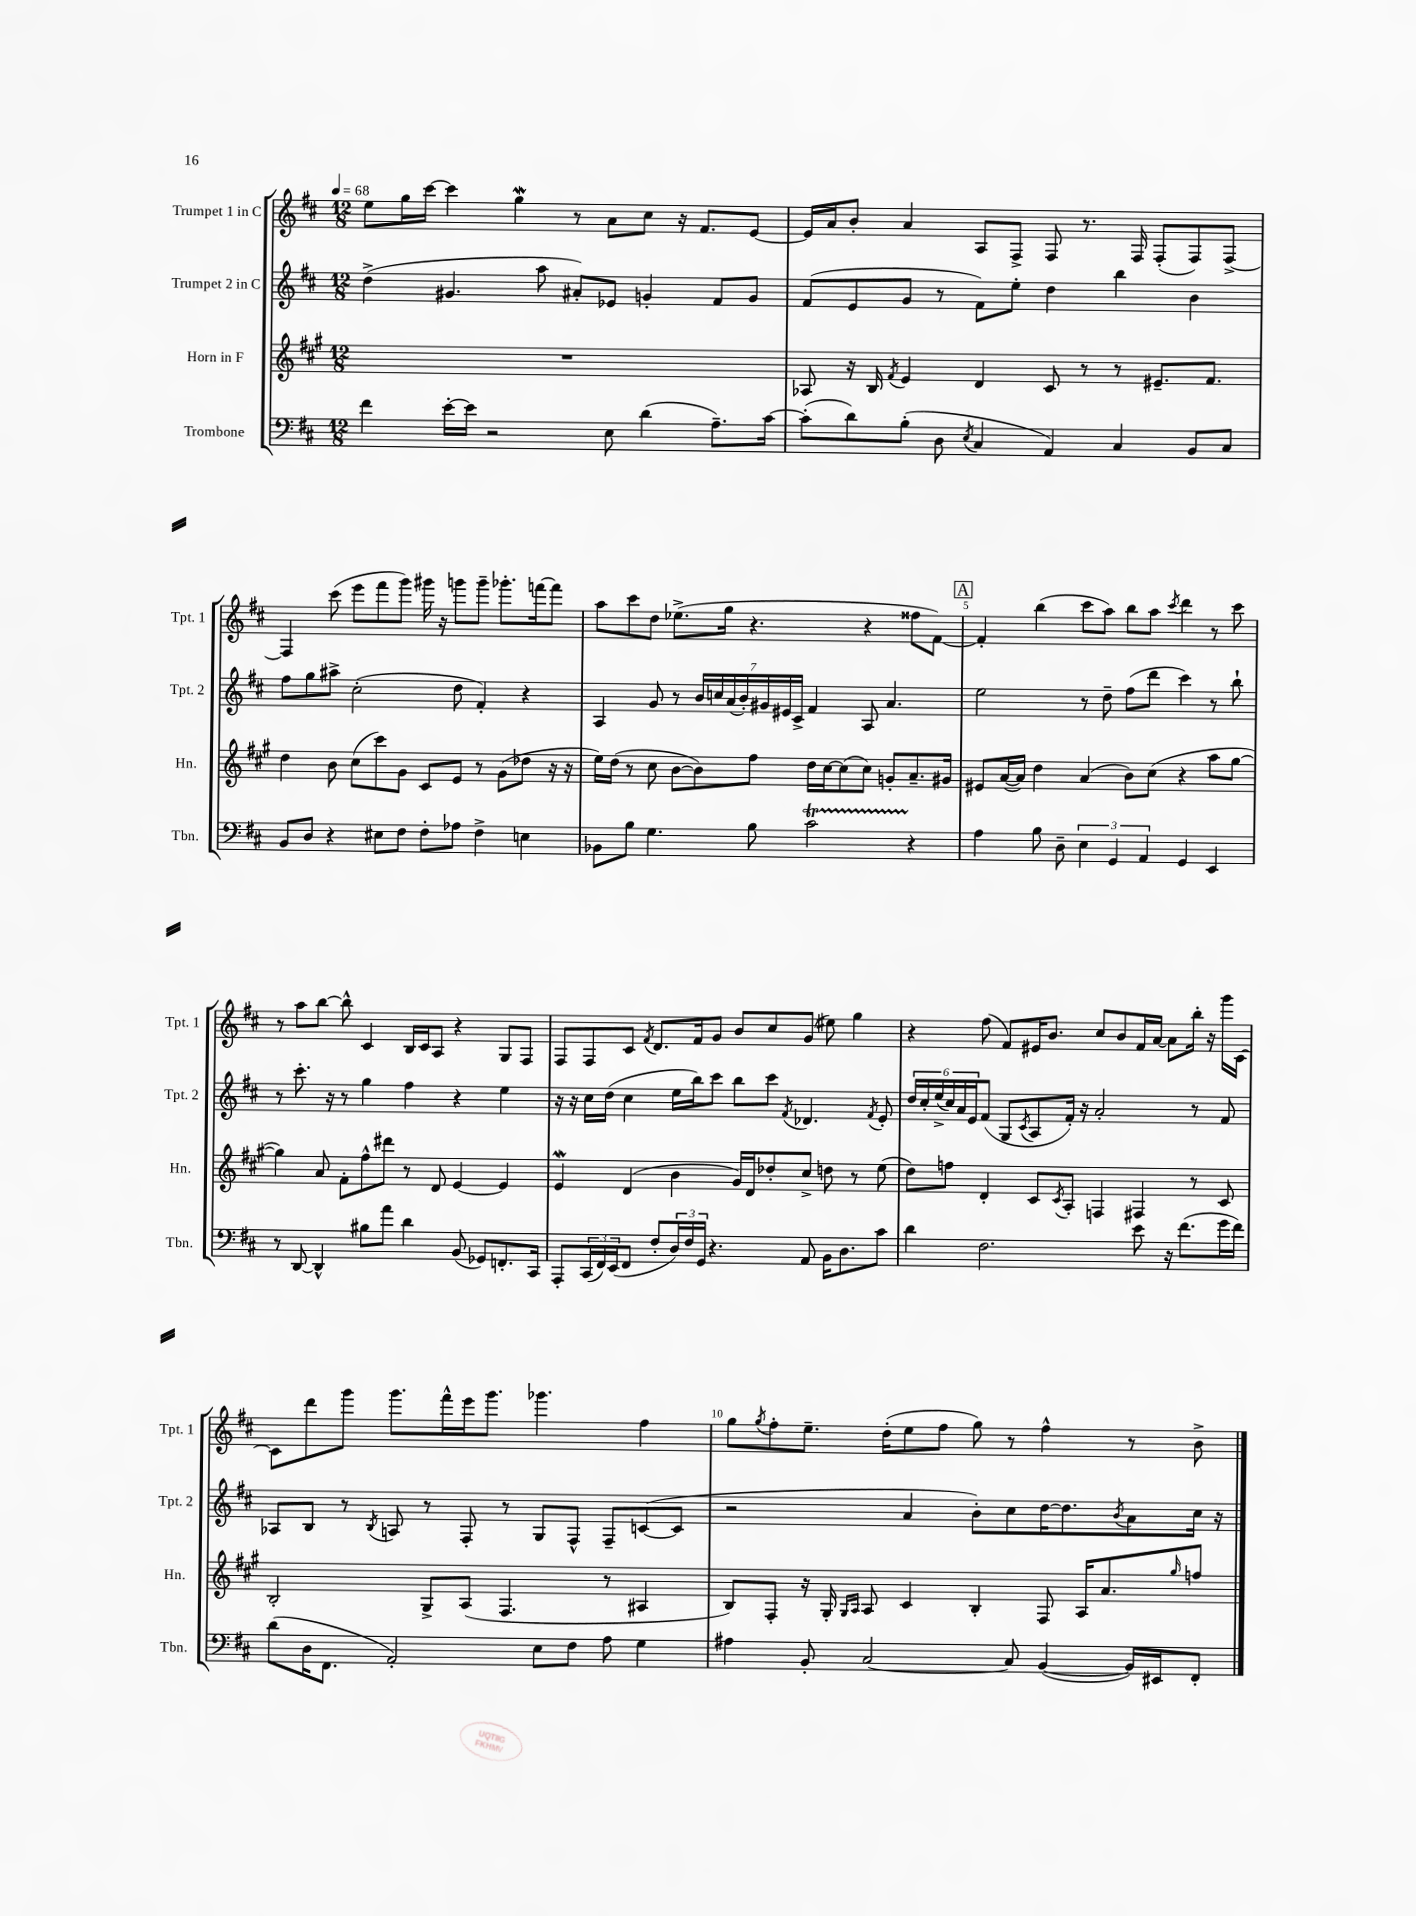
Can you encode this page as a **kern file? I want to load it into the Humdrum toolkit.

**kern	**kern	**kern	**kern
*part4	*part3	*part2	*part1
*staff4	*staff3	*staff2	*staff1
*I"Trombone	*I"Horn in F	*I"Trumpet 2 in C	*I"Trumpet 1 in C
*I'Tbn.	*I'Hn.	*I'Tpt. 2	*I'Tpt. 1
*clefF4	*clefG2	*clefG2	*clefG2
*k[f#c#]	*k[f#c#g#]	*k[f#c#]	*k[f#c#]
*M12/8	*M12/8	*M12/8	*M12/8
*MM68	*MM68	*MM68	*MM68
=1	=1	=1	=1
4f#\	1.r	(4dd^\	8ee\L
.	.	.	16gg\L
.	.	.	[16ccc#\JJ
[16e'\LL	.	4.g#X/	4ccc#\]
16e\JJ]	.	.	.
2r	.	.	.
.	.	.	4ggw\
.	.	8aa\	.
.	.	8a#X'/L)	8r
8E\	.	8e-X/J	8a\L
(4d\	.	4gn'/	8cc#\J
.	.	.	16r
.	.	.	8.f#/L
8.A~\L)	.	8f#/L	.
.	.	8g/J	[8e/J
[16c#\Jk	.	.	.
=2	=2	=2	=2
(8c#'\L]	8A-X/	(8f#/L	16e/LL]
.	.	.	16a/J
8d\)	16r	8e/	8b'/J
.	16B/	.	.
.	8qf#/	.	.
(8B'\J	4e/	8g/J	4a/
8D\	.	8r	.
8qE/	.	.	.
4C#/	4d/	8f#\L)	8A/L
.	.	8ee'\J	8F#^/J
4AA/)	8c#/	4dd\	8F#/
.	8r	.	8.r
4C#/	8r	4bb\	.
.	.	.	16F#/
.	8.e#X~/L	.	(8F#'/L
8BB/L	.	4b\	8F#/)
.	8.f#/J	.	.
8C#/J	.	.	[8F#^/J
!!LO:LB:g=z
=3	=3	=3	=3
8BB/L	4dd\	8ff#\L	4F#/]
8D/J	.	8gg\	.
4r	8b\	8aa#X^\J	(8ccc#\
.	(8cc#\L	(2cc#'\	8eee\L
8E#X\L	8ccc#\)	.	8fff#\
8F#\J	8g#\J	.	8ggg\J)
8F#'\L	8c#/L	.	16ggg#X\
.	.	.	16r
8A-X\J	8e/J	8dd\	8gggn\L
4F#^\	8r	4f#'/)	8ggg~\J
.	(8g#\L	.	8.ggg-X'\L
4En\	8dd-X\J	4r	.
.	.	.	[16fffn\k
.	16r	.	8fff\J]
.	16r	.	.
=4	=4	=4	=4
8BB-X\L	16ee\LL)	4A/	8aa\L
.	(16dd\JJ	.	.
8B\J	8r	.	8ccc#\
4.G\	8cc#\	8g/	8dd\J
.	[8b\L	8r	(8.ee-X^\L
.	8b\])	28b/LL	.
.	.	28ccn/	.
.	.	.	16gg\Jk
.	.	(28a/	.
.	.	28b'/)	.
8B\	8ff#\J	.	4.r
.	.	28g#X/	.
.	.	28e#X/	.
.	.	28c#^/JJ	.
2c#t\	16dd\LL	4f#/	.
.	[16cc#\J	.	.
.	(8cc#\]	.	.
.	8cc#\J)	8A/	4r
.	8gn'/L	4.a/	.
4r	8.a~/	.	8ff##X\L
.	.	.	[8f#\J)
.	16g#X/Jk	.	.
!!LO:REH:place=s1:t=A
=5	=5	=5	=5
4A\	8e#X/L	2ee\	4f#'/]
.	([16a/L	.	.
.	16a/JJ])	.	.
8B\	4dd\	.	(4bb\
8D~\	.	.	.
6E\	(4a/	8r	8ccc#\L
.	.	8dd~\	8aa\J)
6GG/	.	.	.
.	8b\L)	(8ff#\L	8bb\L
6AA/	.	.	.
.	(8cc#\J	8ddd\J	8aa\J
.	.	.	8qccc#/
4GG/	4r	4ccc#\)	4ddd\
4EE/	8aa\L	8r	8r
.	[8gg#\J	8bb`\	8ccc#\
!!LO:LB:g=z
=6	=6	=6	=6
8r	4gg#\])	8r	8r
[8DD/	.	8.ccc#'\	8aa\L
4DD^^/]	8a/	.	[8bb\J
.	.	16r	.
.	8f#'\L	8r	8bb^^\]
8B#X\L	8ff#^^\	4gg\	4c#/
8a\J	8ddd#X\J	.	.
4d\	8r	4ff#\	16B/LL
.	.	.	16c#/J
.	8d/	.	8A/J
(8BB/	[4e/	4r	4r
8GG-X/L)	.	.	.
8.FFn'/	4e/]	4ee\	8G/L
.	.	.	8F#/J
16CC#/Jk	.	.	.
=7	=7	=7	=7
8AAA'/L	4eW/	16r	8F#/L
.	.	16r	.
(24CC#/L	.	16cc#\LL	8F#/
24FF#/)	.	.	.
.	.	(16dd\JJ	.
(24EE/J	.	.	.
8FF#/J	(4d/	4cc#\	8c#/J
.	.	.	8qf#/
8F#'/L	.	.	8.d/L
24D/L)	4b\	16ee\LL	.
24F#/	.	.	.
.	.	16bb\J)	16f#/k
24GG/JJ	.	.	.
4.r	.	8ccc#\J	8g/J
.	16g#/LL)	8bb\L	8b/L
.	16d/J	.	.
.	8dd-X'/	8ccc#\J	8cc#/
.	.	8qf#/	.
8AA/	8cc#^/J	4.d-X/	(8g/J
16BB\KL	8ddn\	.	8ee#X\)
8.D\	.	.	.
.	8r	.	4gg\
.	.	8qf#/	.
8c#\J	(8ee\	8e'/	.
=8	=8	=8	=8
4d\	8dd\L)	24dd/LL	4r
.	.	24cc#'/	.
.	.	(24ee^/	.
.	8ffn\J	24cc#/)	.
.	.	24a/	.
.	.	24e/J	.
2.F#\	4d'/	(8f#/J	(8ff#\
.	.	8G/L	8f#/L)
.	.	8qc#/	.
.	8c#/L	8A/	16e#X/K
.	.	.	8.b/J
.	8qc#/	.	.
.	8A'/J	16f#'/Jk)	.
.	.	16r	.
.	4Fn/	2a'/	8cc#/L
.	.	.	8b/
8e\	4F#X/	.	16f#/L
.	.	.	[16a/JJ
16r	.	.	8a\L]
(8.f#\L	.	.	.
.	8r	8r	16bb'\Jk
.	.	.	16r
16g\L	8c#/	8f#/	16ggg\LL
16f#\JJ)	.	.	[16c#\JJ
!!LO:LB:g=z
=9	=9	=9	=9
(8d\L	2B'/	8A-X/L	8c#\L]
16D\K	.	8B/J	8ddd\
8.FF#\J	.	.	.
.	.	8r	8ggg\J
.	.	8qB/	.
2AA'/)	.	8An/	8.ggg\L
.	8G#^/L	8r	.
.	.	.	16fff#^^\L
.	(8A/J	8F#'/	16eee\J
.	.	.	8.ggg\J
.	4.F#/	8r	.
8E\L	.	8G/L	4.ggg-X\
8F#\J	.	8F#^^/J	.
8A\	8r	8F#~/L	.
4G\	4A#X/	([8cn/	4ff#\
.	.	8c/J]	.
=10	=10	=10	=10
4A#X\	8B/L)	2r	8gg\L
.	.	.	8qgg/
.	8F#'/J	.	8ff#'\
8BB'/	16r	.	8.ee~\J
.	16G#'/	.	.
.	16qqG#/LL	.	.
.	16qqA/JJ	.	.
[2C#/	8A/	.	.
.	.	.	(16dd'\KL
.	4c#/	4a/	8ee\
.	.	.	8ff#\J
.	4B'/	8b'\L)	8gg\)
8C#/]	.	8cc#\	8r
([4BB/	8F#/	[16dd\K	4ff#^^\
.	.	8.dd\]	.
.	16A/KL	.	.
.	8.a/	.	.
.	.	8qb/	.
16BB/LL])	.	8a\	8r
16EE#X/J	.	.	.
.	16qqgg#/	.	.
8FF#'/J	8ffn/J	16cc#\Jk	8b^\
.	.	16r	.
==	==	==	==
*-	*-	*-	*-
